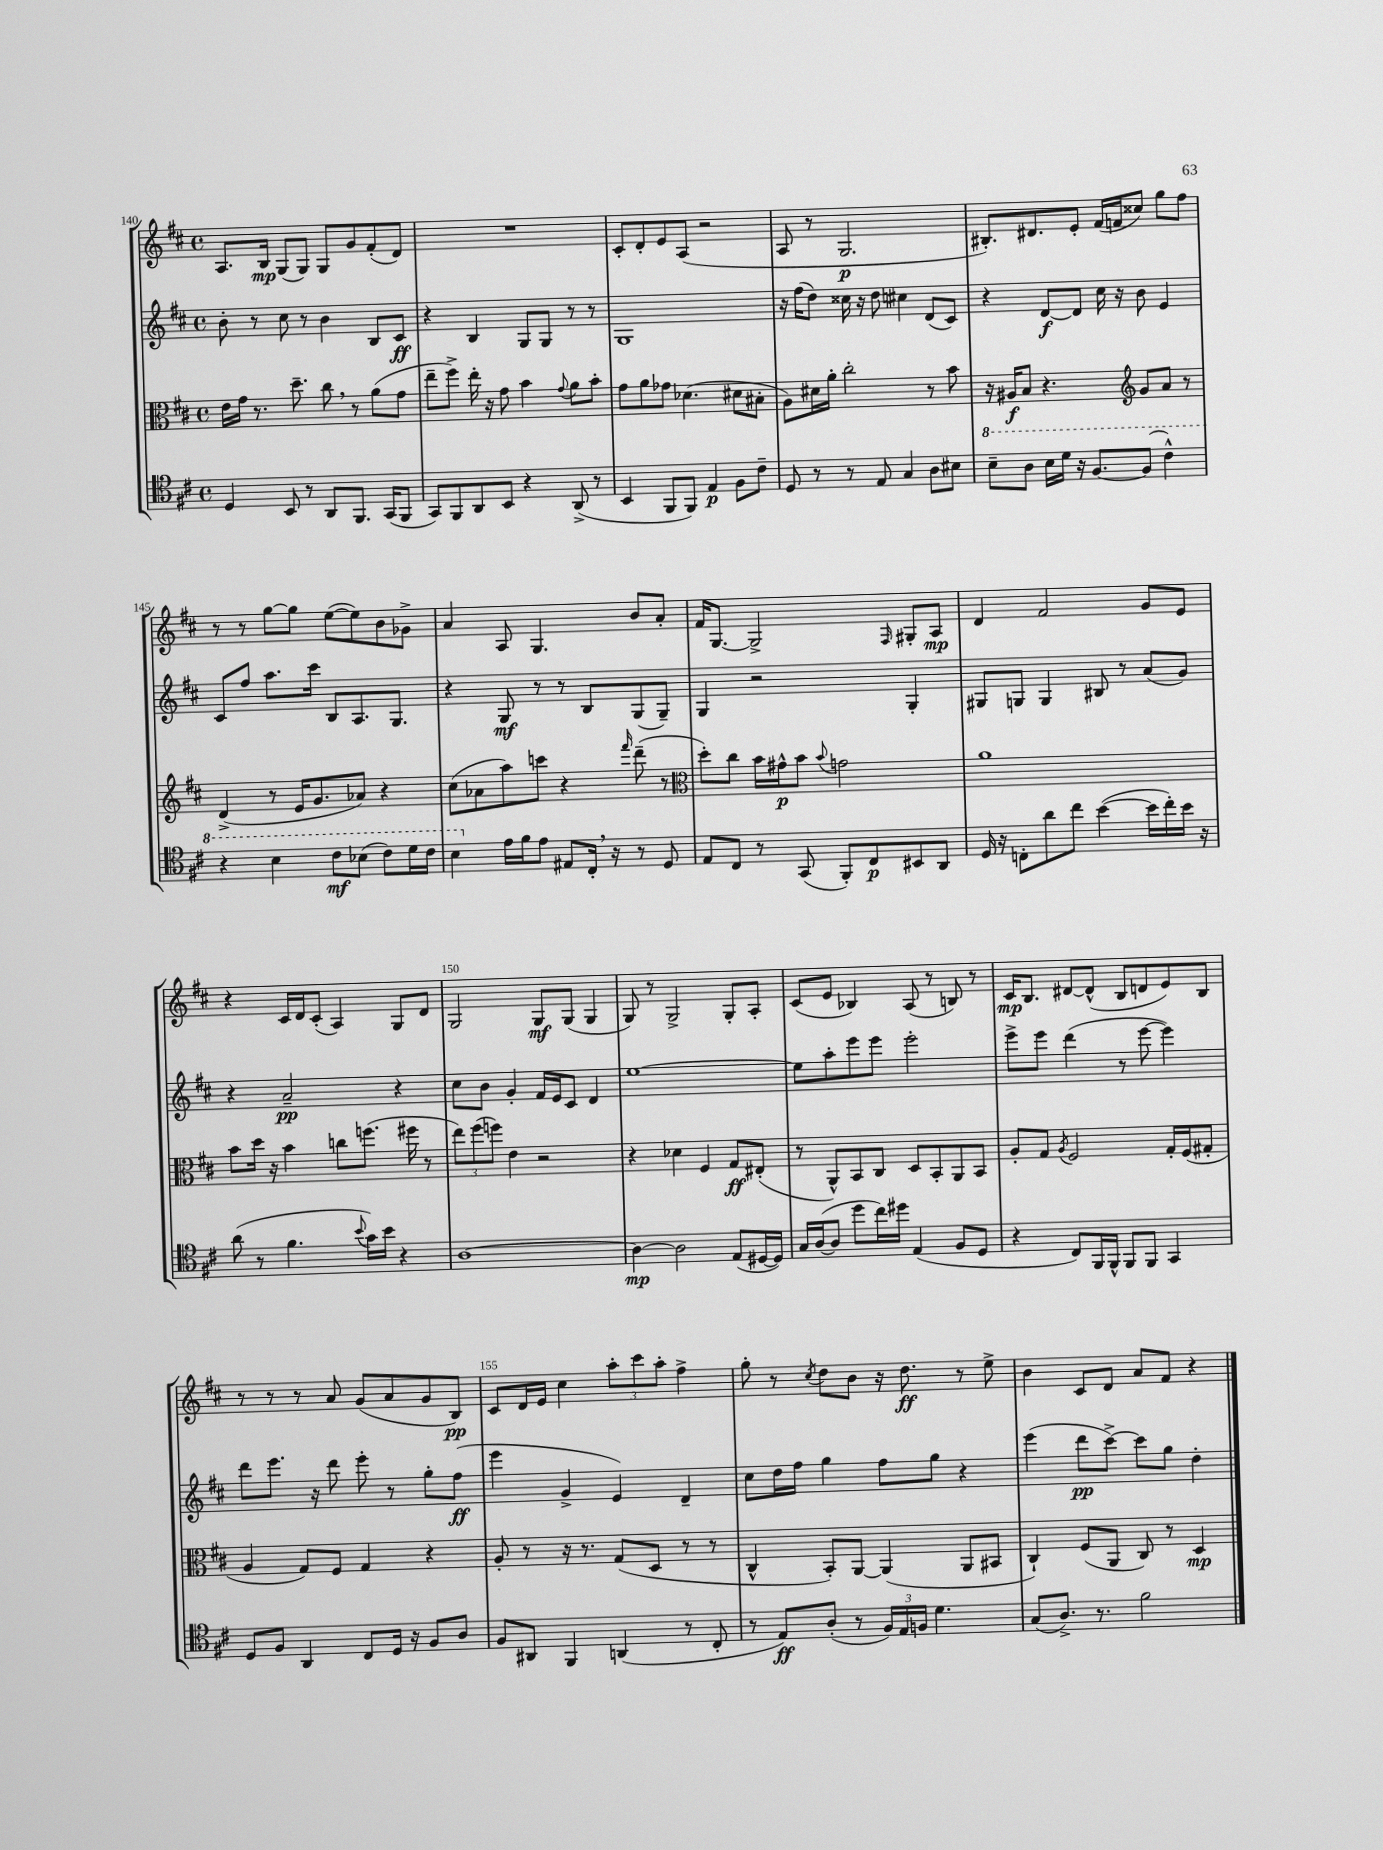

**kern	**dynam	**kern	**dynam	**kern	**dynam	**kern	**dynam
*part4	*part4	*part3	*part3	*part2	*part2	*part1	*part1
*staff4	*staff4	*staff3	*staff3	*staff2	*staff2	*staff1	*staff1
*clefC4	*	*clefC3	*	*clefG2	*	*clefG2	*
*k[f#c#]	*	*k[f#c#]	*	*k[f#c#]	*	*k[f#c#]	*
*M4/4	*	*M4/4	*	*M4/4	*	*M4/4	*
*met(c)	*	*met(c)	*	*met(c)	*	*met(c)	*
=140	=140	=140	=140	=140	=140	=140	=140
4D/	.	16e\LL	.	8b'\	.	8.A/L	.
.	.	16g\JJ	.	.	.	.	.
.	.	8.r	.	8r	.	.	.
.	.	.	.	.	.	16B/Jk	mp
8BB/	.	.	.	8cc#\	.	(8G/L	.
.	.	8.dd~\	.	.	.	.	.
8r	.	.	.	8r	.	8G/J)	.
8AA/L	.	8cc#,\	.	4b\	.	8G/L	.
8.FF#/J	.	8r	.	.	.	8g/	.
.	.	(8a\L	.	8B/L	.	(8f#'/	.
(16GG/KL	.	.	.	.	.	.	.
8FF#/J	.	8g\J	.	8c#/J	ff	8d/J)	.
=141	=141	=141	=141	=141	=141	=141	=141
8GG/L)	.	8ee~\L	.	4r	.	1r	.
8FF#/	.	8ff#^\J)	.	.	.	.	.
8AA/	.	16ee'\	.	4B/	.	.	.
.	.	16r	.	.	.	.	.
8BB/J	.	8g\	.	.	.	.	.
4r	.	4b\	.	8G/L	.	.	.
.	.	.	.	8G/J	.	.	.
.	.	8qqg/	.	.	.	.	.
(8AA^/	.	8a\L	.	8r	.	.	.
8r	.	8b'\J	.	8r	.	.	.
=142	=142	=142	=142	=142	=142	=142	=142
4BB/	.	8g\L	.	1G	.	8c#'/L	.
.	.	8a\	.	.	.	8d'/	.
8FF#/L	.	8g-X\J	.	.	.	8e/	.
8FF#/J)	.	(4.d-X\	.	.	.	(8A/J	.
4E/	p	.	.	.	.	2r	.
8F#\L	.	8d#X\L	.	.	.	.	.
8c#~\J	.	8B#X'\J	.	.	.	.	.
=143	=143	=143	=143	=143	=143	=143	=143
8D/	.	8A\L)	.	16r	.	8A/	.
.	.	.	.	(16ff#\KL	.	.	.
8r	.	16d#X\L	.	8dd\J)	.	8r	.
.	.	16a'\JJ	.	.	.	.	.
8r	.	2cc#'\	.	16cc##X\	.	2.G/	p
.	.	.	.	16r	.	.	.
8E/	.	.	.	8dd\	.	.	.
4G/	.	.	.	4cc#X\	.	.	.
8A\L	.	8r	.	(8d/L	.	.	.
8B#X\J	.	8b\	.	8c#/J)	.	.	.
=144	=144	=144	=144	=144	=144	=144	=144
*8va	*	*	*	*	*	*	*
8b~\L	.	16r	.	4r	.	8.B#X'/L)	.
.	.	16A#X/KL	f	.	.	.	.
8a\J	.	8B/J	.	.	.	.	.
.	.	.	.	.	.	8.d#X/	.
16b\LL	.	4.r	.	[8d/L	f	.	.
16dd\JJ	.	.	.	.	.	.	.
16r	.	.	.	8d/J]	.	8e'/J	.
[8.f#/L	.	.	.	.	.	.	.
.	.	.	.	16cc#\	.	(16f#/LL	.
.	.	.	.	16r	.	16fn/J	.
*	*	*clefG2	*	*	*	*	*
(8f#/J]	.	8g/L	.	8b\	.	8cc##X/J)	.
4cc#^^\)	.	8a/J	.	4e/	.	8gg\L	.
.	.	8r	.	.	.	8ff#\J	.
!!LO:LB:g=z
=145	=145	=145	=145	=145	=145	=145	=145
4r	.	(4d^/	.	8c#/L	.	8r	.
.	.	.	.	8ff#/J	.	8r	.
4b\	.	8r	.	8.aa\L	.	[8gg\L	.
.	.	16e/KL	.	.	.	8gg\J]	.
.	.	8.g/	.	16ccc#\Jk	.	.	.
8cc#\L	mf	.	.	8B/L	.	([8ee\L	.
(8b-X\J	.	8a-X/J)	.	8.A/	.	8ee\])	.
8cc#\L)	.	4r	.	.	.	8b\	.
.	.	.	.	8.G/J	.	.	.
16dd\L	.	.	.	.	.	8g-X^\J	.
16cc#\JJ	.	.	.	.	.	.	.
=146	=146	=146	=146	=146	=146	=146	=146
4b\	.	(8cc#\L	.	4r	.	4a/	.
.	.	8a-X\	.	.	.	.	.
*X8va	*	*	*	*	*	*	*
16e\LL	.	8aa\)	.	8G/	mf	8A/	.
16f#\J	.	.	.	.	.	.	.
8e\J	.	8cccn\J	.	8r	.	4.G/	.
8E#X/L	.	4r	.	8r	.	.	.
16C#',/Jk	.	.	.	8B/L	.	.	.
16r	.	.	.	.	.	.	.
.	.	16qqfff#/	.	.	.	.	.
8r	.	(8ddd~\	.	(8G/	.	8b/L	.
8D/	.	8r	.	8G~/J)	.	8a'/J	.
=147	=147	=147	=147	=147	=147	=147	=147
*	*	*clefC3	*	*	*	*	*
8E/L	.	8dd'\L)	.	4G/	.	16f#/KL	.
.	.	.	.	.	.	[8.G/J	.
8C#/J	.	8cc#\J	.	.	.	.	.
8r	.	16b\LL	.	2r	.	2G^/]	.
.	.	16g#X^^\J	p	.	.	.	.
(8GG/	.	8b\J	.	.	.	.	.
.	.	8qqb/	.	.	.	.	.
8FF#'/L)	.	2gn\	.	.	.	.	.
8C#/	p	.	.	.	.	.	.
.	.	.	.	.	.	16qqF#/	.
8BB#X/	.	.	.	4G'/	.	8G#X'/L	.
8AA/J	.	.	.	.	.	8A/J	mp
=148	=148	=148	=148	=148	=148	=148	=148
16D/	.	1a	.	8G#X/L	.	4d/	.
16r	.	.	.	.	.	.	.
8Cn'\L	.	.	.	8Gn/J	.	.	.
8a\	.	.	.	4G/	.	2f#/	.
8cc#\J	.	.	.	.	.	.	.
([4b\	.	.	.	8B#X/	.	.	.
.	.	.	.	8r	.	.	.
16b\LL]	.	.	.	(8a/L	.	8g/L	.
16cc#'\)	.	.	.	.	.	.	.
16b\JJ	.	.	.	8g/J)	.	8e/J	.
16r	.	.	.	.	.	.	.
!!LO:LB:g=z
=149	=149	=149	=149	=149	=149	=149	=149
(8a\	.	8b\L	.	4r	.	4r	.
8r	.	16dd\Jk	.	.	.	.	.
.	.	16r	.	.	.	.	.
4.f#\	.	4b\	.	2a~/	pp	16c#/LL	.
.	.	.	.	.	.	16d/J	.
.	.	.	.	.	.	(8c#'/J	.
.	.	8ccn\L	.	.	.	4A/)	.
8qqb/	.	.	.	.	.	.	.
16g\LL)	.	(8.ffn\J	.	.	.	.	.
16b\JJ	.	.	.	.	.	.	.
4r	.	.	.	4r	.	8G/L	.
.	.	16ff#X\	.	.	.	.	.
.	.	8r	.	.	.	8d/J	.
=150	=150	=150	=150	=150	=150	=150	=150
[1A	.	12ee\L)	.	8cc#\L	.	2G/	.
.	.	(12ff#\	.	.	.	.	.
.	.	.	.	8b\J	.	.	.
.	.	12ffn\J)	.	.	.	.	.
.	.	4e\	.	4g'/	.	.	.
.	.	2r	.	16f#/LL	.	8G/L	mf
.	.	.	.	16e/J	.	.	.
.	.	.	.	8c#/J	.	(8G/J	.
.	.	.	.	4d/	.	4G/	.
=151	=151	=151	=151	=151	=151	=151	=151
4A\_	mp	4r	.	[1ee	.	8G/)	.
.	.	.	.	.	.	8r	.
2A\]	.	4d-X\	.	.	.	2G^/	.
.	.	4F#/	.	.	.	.	.
(8E/L	.	8G/L	ff	.	.	8G'/L	.
[16D#X/L	.	(8E#X'/J	.	.	.	8A'/J	.
16D#/JJ])	.	.	.	.	.	.	.
=152	=152	=152	=152	=152	=152	=152	=152
16G/LL	.	8r	.	8ee\L]	.	(8c#/L	.
([16A/J	.	.	.	.	.	.	.
8A/J]	.	8AA^^/L)	.	8aa'\	.	8e/J	.
8dd\L	.	8BB/	.	8eee\	.	4B-X/)	.
16cc#\L)	.	8C#/J	.	8eee\J	.	.	.
16dd#X\JJ	.	.	.	.	.	.	.
(4E/	.	8D/L	.	2eee'\	.	(8A/	.
.	.	8BB'/	.	.	.	8r	.
8F#/L	.	8AA/	.	.	.	8Bn/)	.
8D/J	.	8BB/J	.	.	.	8r	.
=153	=153	=153	=153	=153	=153	=153	=153
4r	.	8A'/L	.	8eee^\L	.	16c#/KL	mp
.	.	.	.	.	.	8.B/J	.
.	.	8G/J	.	8eee\J	.	.	.
.	.	8qA/	.	.	.	.	.
8C#/L)	.	2F#/	.	(4ddd\	.	[8d#X/L	.
16FF#/L	.	.	.	.	.	(8d#^^/J]	.
16FF#^^/JJ	.	.	.	.	.	.	.
8FF#/L	.	.	.	8r	.	8B/L	.
8FF#/J	.	.	.	[8eee\	.	8dn/	.
4GG/	.	16G'/LL	.	4eee\])	.	8e/)	.
.	.	(16F#/J	.	.	.	.	.
.	.	8G#X'/J	.	.	.	8B/J	.
!!LO:LB:g=z
=154	=154	=154	=154	=154	=154	=154	=154
8D/L	.	4A/	.	8ddd\L	.	8r	.
8F#/J	.	.	.	8.eee\J	.	8r	.
4AA/	.	8G/L)	.	.	.	8r	.
.	.	.	.	16r	.	.	.
.	.	8F#/J	.	8ddd\	.	8a/	.
8C#/L	.	4G/	.	8eee'\	.	(8g/L	.
16D/Jk	.	.	.	8r	.	8a/	.
16r	.	.	.	.	.	.	.
8F#/L	.	4r	.	8gg'\L	.	8g/	.
8A/J	.	.	.	(8ff#\J	ff	8B/J)	pp
=155	=155	=155	=155	=155	=155	=155	=155
8F#/L	.	8A'/	.	4eee\	.	8c#/L	.
8AA#X/J	.	8r	.	.	.	16d/L	.
.	.	.	.	.	.	16e/JJ	.
4FF#/	.	16r	.	4g^/	.	4cc#\	.
.	.	8.r	.	.	.	.	.
(4AAn/	.	(8G/L	.	4e/)	.	12aa'\L	.
.	.	.	.	.	.	12ccc#\	.
.	.	8D/J	.	.	.	.	.
.	.	.	.	.	.	12aa'\J	.
8r	.	8r	.	4d~/	.	4ff#^\	.
8C#'/	.	8r	.	.	.	.	.
=156	=156	=156	=156	=156	=156	=156	=156
8r	.	4C#^^/	.	8cc#\L	.	8gg'\	.
8E/L)	ff	.	.	16dd\L	.	8r	.
.	.	.	.	16ff#\JJ	.	.	.
.	.	.	.	.	.	8qcc#/	.
(8A'/J	.	8BB'/L)	.	4gg\	.	8dd\L	.
8r	.	[8AA/J	.	.	.	8b\J	.
24F#/LL)	.	(4AA/]	.	8ff#\L	.	16r	.
24E/	.	.	.	.	.	.	.
.	.	.	.	.	.	8.dd\	ff
24Fn/JJ	.	.	.	.	.	.	.
4.d\	.	.	.	8gg\J	.	.	.
.	.	8AA/L	.	4r	.	8r	.
.	.	8BB#X/J	.	.	.	8ee^\	.
=157	=157	=157	=157	=157	=157	=157	=157
(8G/L	.	4C#`/)	.	(4eee\	.	4b\	.
8.A^/J)	.	.	.	.	.	.	.
.	.	(8F#/L	.	8ddd\L	pp	8c#/L	.
8.r	.	.	.	.	.	.	.
.	.	8AA/J	.	[8ccc#^\J)	.	8d/J	.
2f#\	.	8C#/)	.	8ccc#\L]	.	8a/L	.
.	.	8r	.	8gg\J	.	8f#/J	.
.	.	4D/	mp	4dd'\	.	4r	.
==	==	==	==	==	==	==	==
*-	*-	*-	*-	*-	*-	*-	*-
